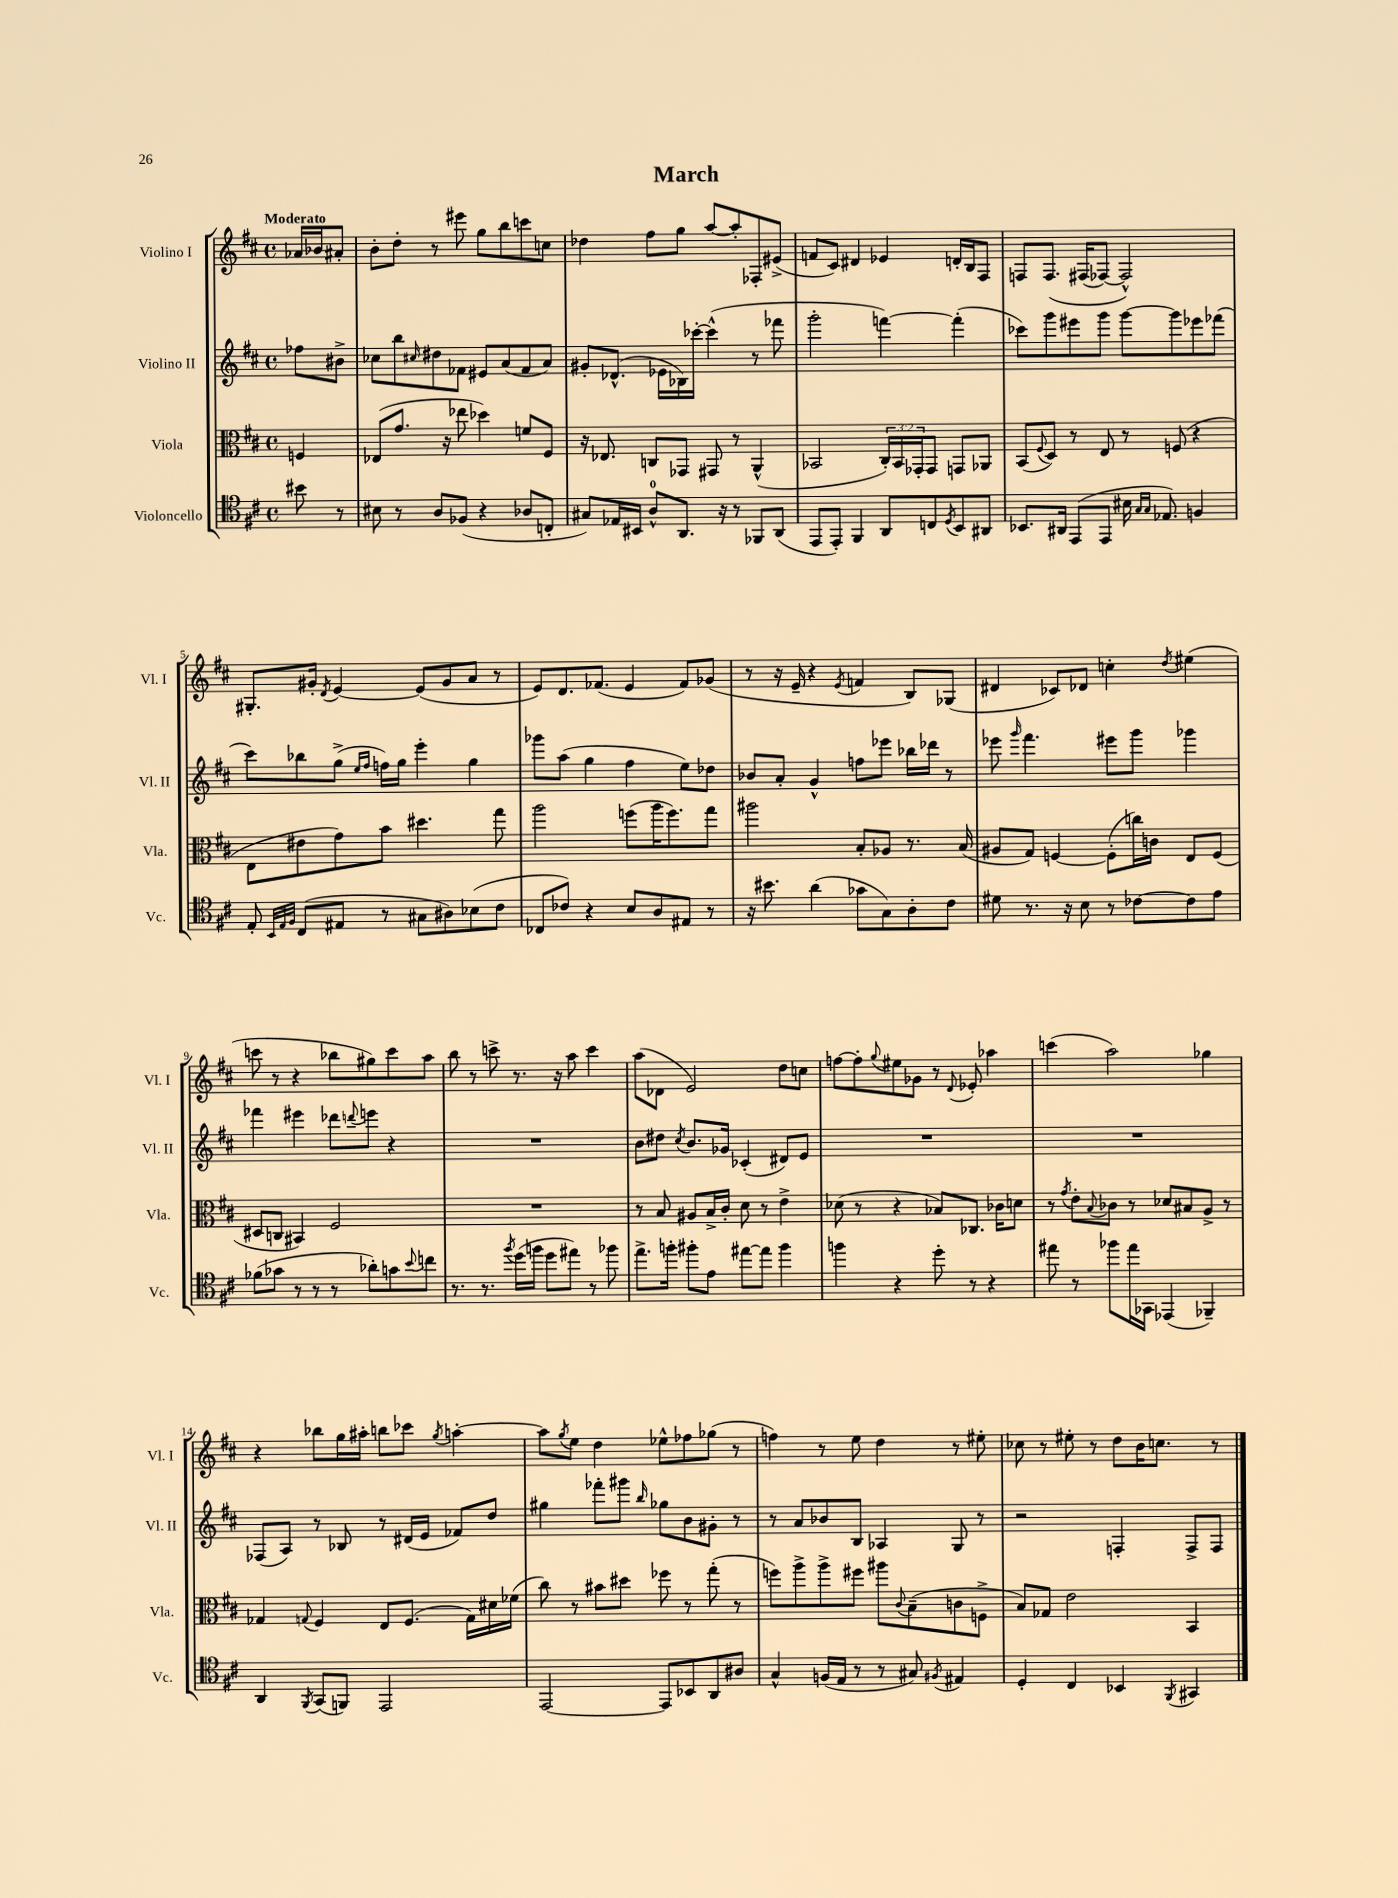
\header { title = "March" }
<<
\new StaffGroup <<
\new Staff = "s0" \with { instrumentName = "Violino I" shortInstrumentName = "Vl. I" } {
    \clef treble \key d \major \defaultTimeSignature \time 4/4 \partial 4 \tempo "Moderato"
    aes'16 bes'16 ais'8-. |
    b'8-. d''8-. r8 eis'''8 g''8 b''8 c'''8 c''8 |
    des''4 fis''8 g''8 a''8~ a''8-. fes8-. eis'8->( |
    f'8 cis'8) dis'4 ees'4 d'16-. b16 fis8 |
    f8 f8.\( fis16( fes8~) fes2-^\) |
    gis8.-. gis'16-. \acciaccatura { d'8 } e'4~ e'8( gis'8 a'8 r8 |
    e'8) d'8. fes'8.( e'4 fes'8) ges'8( |
    r8 r16 e'16-- r4 \acciaccatura { e'8 } f'4 b8) ges8( |
    dis'4 ces'8) des'8 c''4-. \acciaccatura { d''8 } eis''4( |
    c'''8 r8 r4 bes''8 gis''8) c'''8 a''8 |
    b''8 r8 c'''8-> r8. r16 a''8 c'''4 |
    a''8( des'8 e'2) d''8 c''8 |
    f''8~ f''8-. \appoggiatura { g''8 } eis''8 ges'8 r8 \appoggiatura { d'8 } ees'8-. aes''4 |
    c'''4( a''2) ges''4 |
    r4 bes''8 g''16 ais''16-. b''8 ces'''8 \acciaccatura { g''8 } a''4~-. |
    a''8 \acciaccatura { g''8 } e''8 d''4 ees''8-^ fes''8 ges''8( r8 |
    f''4) r8 e''8 d''4 r8 eis''8-. |
    ces''8 r8 eis''8-. r8 d''8 b'16 c''8. r8 \bar "|." |
}
\new Staff = "s1" \with { instrumentName = "Violino II" shortInstrumentName = "Vl. II" } {
    \clef treble \key d \major \defaultTimeSignature \time 4/4 \partial 4
    fes''8 bis'8-> |
    ces''8 b''8 \grace { cis''16 } dis''8 fes'8 eis'8 a'8( fes'8 a'8) |
    gis'8-. des'8.-^( ees'16 bes16) ces'''16~-. ces'''4-^( r8 fes'''8 |
    g'''2-. f'''4~) f'''4-.( |
    ces'''8) g'''8 eis'''8 g'''8 g'''8~ g'''8 ees'''8 fes'''8( |
    cis'''8) bes''8 g''8->( \grace { e''16 fis''16 } f''16) g''16 e'''4-. g''4 |
    ges'''8 a''8( g''4 fis''4 e''8) des''8 |
    bes'8 a'8-. g'4-^ f''8 ees'''8 bes''16 des'''16 r8 |
    ees'''8 \grace { g'''16 } fis'''4. eis'''8 g'''8 ges'''4 |
    fes'''4 eis'''4 des'''8 \appoggiatura { d'''8 } e'''8 r4 |
    R1 |
    b'8 dis''8 \acciaccatura { cis''8 } b'8. ges'16 ces'4-.( dis'8) e'8 |
    R1 |
    R1 |
    fes8( a8) r8 bes8 r8 dis'16( e'16 fes'8) d''8 |
    gis''4 fes'''8-. gis'''8 \grace { b''16 } ges''8 b'8 gis'8-. r8 |
    r8 a'8 bes'8 b8 aes4 g8 r8 |
    r2 f4-. f8-> f8 \bar "|." |
}
\new Staff = "s2" \with { instrumentName = "Viola" shortInstrumentName = "Vla." } {
    \clef alto \key d \major \defaultTimeSignature \time 4/4 \override Staff.TupletNumber.text = #tuplet-number::calc-fraction-text \partial 4
    f4 |
    ees8( g'8. r16 ees''8 des''4) f'8 fis8 |
    r16 ees8. c8 ges,8 gis,8 r8 a,4-^( |
    bes,2 \tuplet 3/2 { cis16-.) bes,16 ges,16-. } ges,8 g,8 aes,8 |
    b,8( \appoggiatura { fis8 } d8) r8 e8 r8 f8( r4 |
    e8 eis'8 g'8) b'8 dis''4. g''8 |
    a''2 f''8( a''16 f''8.) g''8 |
    ais''2 b8-. aes8 r8. b16( |
    ais8 g8) f4~ f8-.( c''16) c'16 e8 f8( |
    dis8 c8 bis,4) fis2 |
    R1 |
    r8 b8 ais8 b16-> cis'16-. d'8 r8 e'4-> |
    des'8( r8 r4 bes8) ces8. ces'16 d'8 |
    r8 \acciaccatura { g'8 } e'8-. \appoggiatura { b8 } ces'8 r8 des'8 bis8 a8-> r8 |
    ges4 \appoggiatura { g8 } fis4 e8 fis8.( g16) dis'16 fes'16( |
    cis''8) r8 bis'8 dis''8 fes''8 r8 g''8-.( r8 |
    f''8) a''8-> a''8-> fis''8 ais''8 \appoggiatura { cis'8 } b8--( c'8 f8-> |
    b8) ges8 e'2 b,4 \bar "|." |
}
\new Staff = "s3" \with { instrumentName = "Violoncello" shortInstrumentName = "Vc." } {
    \clef tenor \key d \major \defaultTimeSignature \time 4/4 \partial 4
    bis'8 r8 |
    bis8 r8 a8 fes8( r4 aes8 c8-. |
    gis8) ees16 bis,16 a8-0-^ a,8. r16 r8 fes,8 a,8( |
    e,8 e,8-.) fis,4 a,8 c8 \acciaccatura { d8 } b,8 ais,8 |
    bes,8. ais,16 e,8( e,8 bis16 \grace { g16 g16 } ees8.) f4 |
    e8-. \grace { b,32 e32 fis32 } cis8( eis8 r8 gis8 ais8) bes8( cis'8 |
    ces8 ces'8) r4 b8 a8 eis8 r8 |
    r16 bis'8. a'4( ges'8 g8) a8-. cis'8 |
    dis'8 r8. r16 b8 r8 ces'8~ ces'8 e'8 |
    fes'8( ges'8 r8 r8 r8 aes'8-.) g'8 \appoggiatura { b'8 } c''8 |
    r8. r8. \acciaccatura { fis''8 } d''16( f''16 d''8 eis''8) r8 fes''8 |
    e''8.-> f''16-. fis''8-. e'8 eis''8~ eis''8 fis''4 |
    f''4 r4 d''8-. r8 r4 |
    eis''8 r8 fes''8 eis''16 ges,16 ees,4( fes,4--) |
    a,4 \acciaccatura { fis,8 } g,8( f,8) e,2 |
    e,2~ e,8 bes,8 a,8 ais8 |
    g4-^ f16( e16 r8 r8 gis8) \acciaccatura { fis8 } eis4 |
    d4-. cis4 bes,4 \acciaccatura { fis,8 } gis,4 \bar "|." |
}
>>
>>
